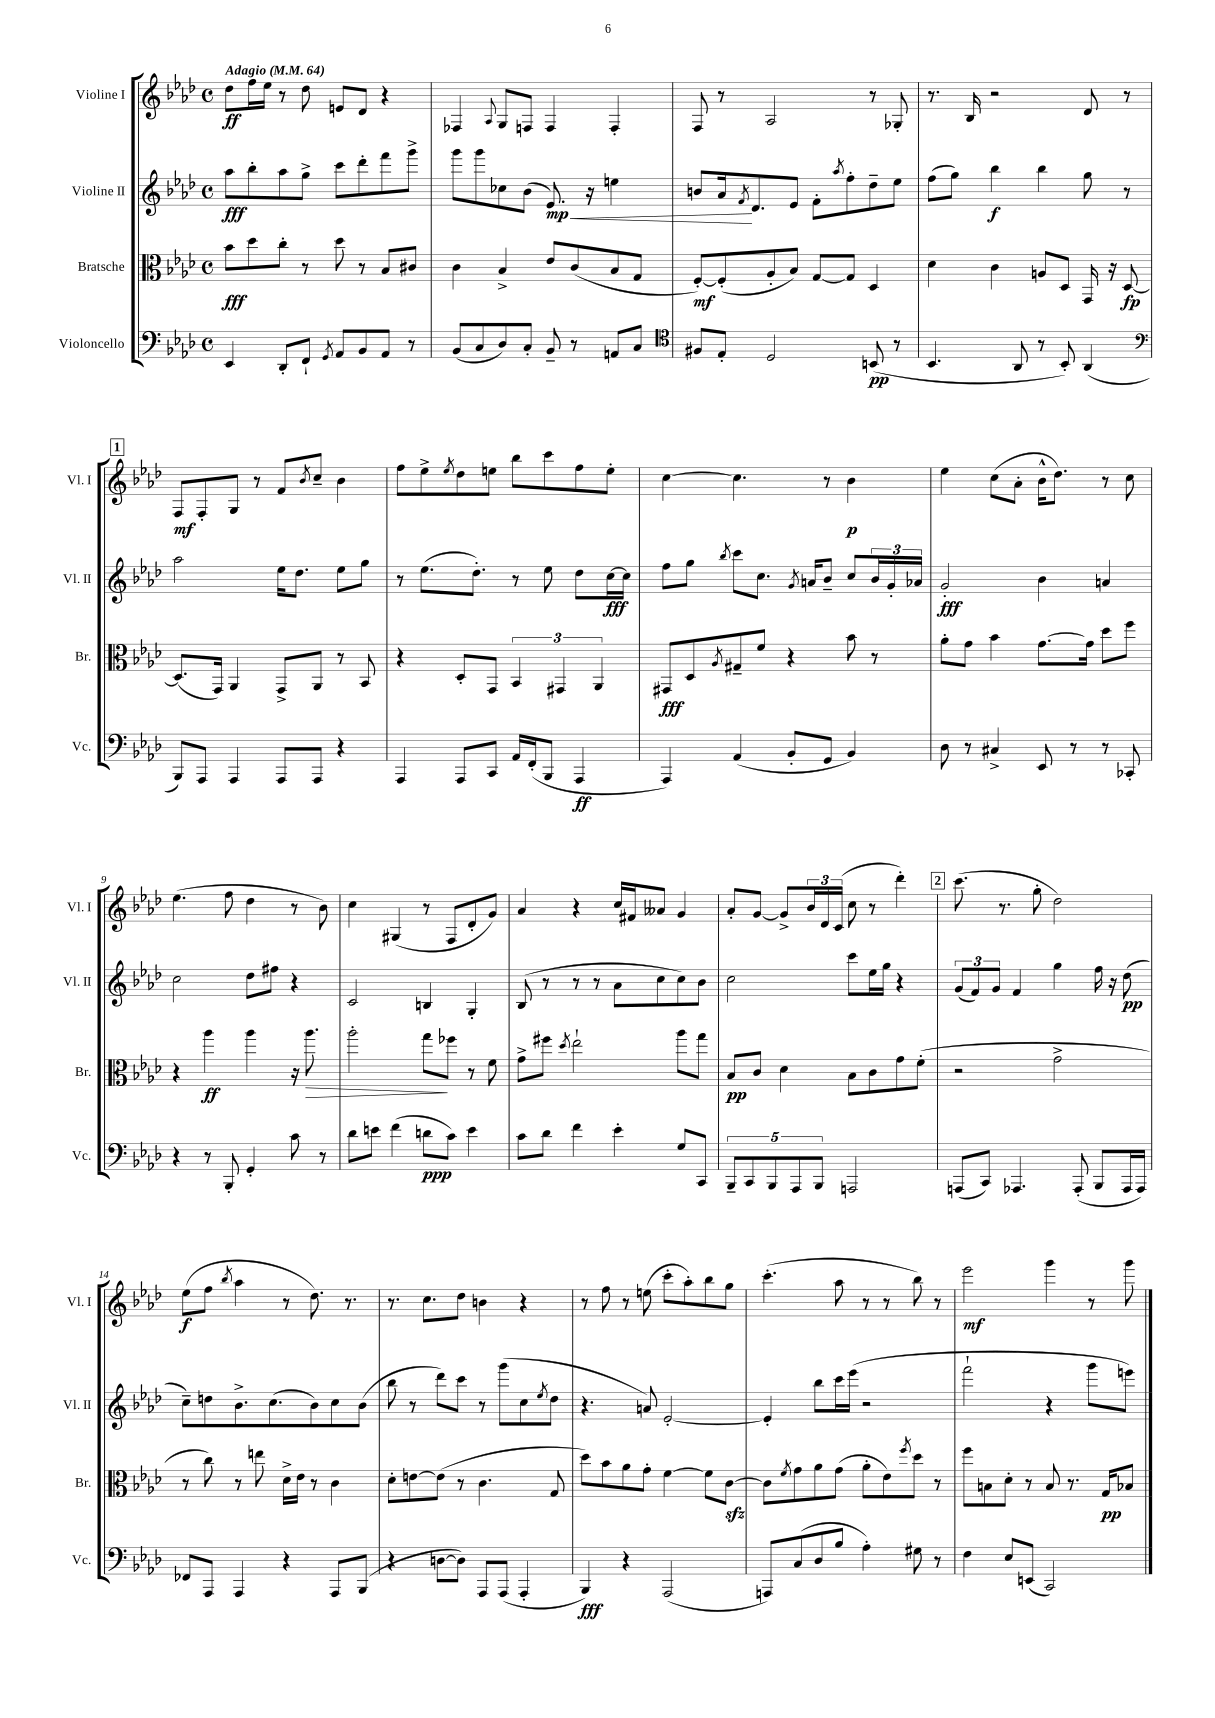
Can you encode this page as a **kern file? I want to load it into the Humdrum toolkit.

**kern	**kern	**kern	**kern
*staff4	*staff3	*staff2	*staff1
*clefF4	*clefC3	*clefG2	*clefG2
*k[b-e-a-d-]	*k[b-e-a-d-]	*k[b-e-a-d-]	*k[b-e-a-d-]
*M4/4	*M4/4	*M4/4	*M4/4
*met(c)	*met(c)	*met(c)	*met(c)
*MM64	*MM64	*MM64	*MM64
4EE-/	8b-\L	8aa-\L	8dd-\L
.	8dd-\	8bb-'\	16ff\L
.	.	.	16ee-\JJ
8DD-'/L	8cc'\J	8aa-\	8r
8FF`/J	8r	8gg^\J	8dd-\
8qGG/	.	.	.
8AA-/L	8dd-\	8ccc\L	8e/L
8BB-/	8r	8ddd-'\	8d-/J
8AA-/J	8B-/L	8fff\	4r
8r	8c#/J	8ggg^\J	.
=	=	=	=
(8BB-/L	4c\	8ggg\L	4F-/
8C/	.	8ggg\	.
.	.	.	8qqA-/
8D-/)	4B-^/	8cc-\	8G/L
8C'/J	.	(8b-\J	8F/J
8BB-~/	8e-/L	8.e-/)	4F/
8r	(8c/	.	.
.	.	16r	.
8AA/L	8B-/	4ee\	4F'/
8C/J	8G/J	.	.
=	=	=	=
*clefC4	*	*	*
8F#/L	[8F'/L)	8b/L	8F/
8E-'/J	(8F'/]	16a-/k	8r
.	.	8qf/	.
.	.	8.d-/	.
2D-/	8A-'/	.	2A-/
.	8B-/J)	8e-/J	.
.	[8G/L	8f'\L	.
.	.	8qaa-/	.
.	8G/]J	8ff'\	.
(8BB/	4D-/	8dd-~\	8r
8r	.	8ee-\J	8G-'/
=	=	=	=
4.BB-/	4d-\	(8ff\L	8.r
.	.	8gg\J)	.
.	.	.	16B-/
.	4c\	4bb-\	2r
8AA-/	.	.	.
8r	8A/L	4bb-\	.
8BB-'/)	8D-/J	.	.
(4AA-/	16GG/	8gg\	8d-/
.	16r	.	.
.	[8D-/	8r	8r
=	=	=	=
*clefF4	*	*	*
8BBB-/L)	(8.D-/]L	2aa-\	8F/L
8AAA-/J	.	.	8F'/
.	16GG/Jk)	.	.
4AAA-/	4AA-/	.	8G/J
.	.	.	8r
8AAA-/L	8GG^/L	16ee-\LK	8f/L
.	.	8.dd-\J	.
.	.	.	8qb-/
8AAA-/J	8AA-/J	.	8cc~/J
4r	8r	8ee-\L	4b-\
.	8BB-/	8gg\J	.
=	=	=	=
4AAA-/	4r	8r	8ff\L
.	.	(8.ee-\L	8ee-^\
.	.	.	8qee-/
8AAA-/L	8D-'/L	.	8dd-\
.	.	8.dd-'\J)	.
8CC/J	8GG/J	.	8ee\J
16AA-/LL	6BB-/	8r	8bb-\L
(16FF'/J	.	.	.
8BBB-/J	.	8ee-\	8ccc\
.	6GG#/	.	.
4AAA-/	.	8dd-\L	8ff\
.	6AA-/	.	.
.	.	[16cc\L	8ee'\J
.	.	16cc\]JJ	.
=	=	=	=
4AAA-/)	8GG#/L	8ff\L	[4cc\
.	8D-/	8gg\J	.
.	8qA-/	8qbb-/	.
(4AA-/	8G#~/	8ccc\L	4.cc\]
.	8f/J	8.cc\J	.
8BB-'/L	4r	.	.
.	.	8qg/	.
.	.	16a/LK	.
8GG/J	.	8b-~/J	8r
4BB-/)	8b-\	8cc/L	4b-\
.	8r	24b-/L	.
.	.	24g'/	.
.	.	24a-/JJ	.
=	=	=	=
8D-\	8a-'\L	2g'/	4ee-\
8r	8g\J	.	.
4C#^/	4b-\	.	(8cc\L
.	.	.	8a-'\J
8EE-/	[8.g\L	4b-\	16b-^^\LK
.	.	.	8.dd-\J)
8r	.	.	.
.	16g\]Jk	.	.
8r	8dd-\L	4a/	8r
8CC-'/	8ff\J	.	8cc\
=	=	=	=
4r	4r	2cc\	(4.ee-\
8r	4aa-\	.	.
8BBB-'/	.	.	8ff\
4GG'/	4aa-\	8dd-\L	4dd-\
.	.	8ff#\J	.
8c\	16r	4r	8r
.	8.aa-\	.	.
8r	.	.	8b-\)
=	=	=	=
8d-\L	2aa-'\	2c/	4cc\
8e\J	.	.	.
(4f\	.	.	(4G#/
8d\L	8gg\L	4B/	8r
8c\J)	8ff-\J	.	8F/L
4e\	8r	4G'/	8d-'/
.	8f\	.	8g/J)
=	=	=	=
8c\L	8g^\L	(8B-/	4a-/
8d-\J	8ff#\J	8r	.
.	8qdd-/	.	.
4f\	2ee-`\	8r	4r
.	.	8r	.
4e-'\	.	8a-\L	16cc/LL
.	.	.	16f#/J
.	.	8cc\	8a--/J
8G/L	8aa-\L	8cc\)	4g/
8CC/J	8gg\J	8b-\J	.
=	=	=	=
10BBB-~/L	8B-/L	2cc\	8a-'/L
10CC/	.	.	.
.	8c/J	.	[8g/J
10BBB-/	.	.	.
.	4d-\	.	8g^/]L
10AAA-/	.	.	.
.	.	.	24b-/L
10BBB-/J	.	.	.
.	.	.	24d-/
.	.	.	(24c/JJ
2AAA/	8B-\L	8ccc\L	8cc\
.	8c\	16ee-\L	8r
.	.	16gg\JJ	.
.	8g\	4r	4ddd-'\)
.	(8f'\J	.	.
=	=	=	=
(8AAA/L	2r	(12g/L	(8.ccc\
.	.	12f/)	.
8CC/J)	.	.	.
.	.	12g/J	.
.	.	.	8.r
4.AAA-/	.	4f/	.
.	.	.	8gg'\
.	2g^\	4gg\	2dd-\)
(8AAA-'/	.	.	.
8BBB-/L	.	16ff\	.
.	.	16r	.
16AAA-/L	.	(8dd-\	.
16AAA-/JJ)	.	.	.
=	=	=	=
8FF-/L	8r	8cc~\L)	(8ee-\L
8AAA-/J	8cc\)	8dd\	8ff\J
.	.	.	8qbb-/
4AAA-/	8r	8.b-^\	4aa-\
.	8ee\	.	.
.	.	(8.cc\	.
4r	16d-^\LL	.	8r
.	16e-\JJ	.	.
.	8r	8b-\)	8.dd-\)
8AAA-/L	4c\	8cc\	.
.	.	.	8.r
(8BBB-/J	.	(8b-\J	.
=	=	=	=
4r	8d-'\L	8bb-\	8.r
.	[8e\	8r	.
.	.	.	8.cc\L
[8D\L	(8e\]J	8ddd-\L)	.
8D\]J)	8r	8ccc\J	8dd-\J
8AAA-/L	4.c\	8r	4b\
(8AAA-/J	.	(8ggg\L	.
4AAA-'/	.	8cc\	4r
.	.	8qee-/	.
.	8G/	8dd-\J	.
=	=	=	=
4BBB-/)	8dd-\L)	4.r	8r
.	8b-\	.	8ff\
4r	8a-\	.	8r
.	8g'\J	8a/)	(8ee\
(2AAA-/	[4f\	[2e-'/	8ccc'\L
.	.	.	8aa-'\)
.	8f\]L	.	8bb-\
.	[8c\J	.	8gg\J
=	=	=	=
8AAA/L)	8c\]L	4e-'/]	(4.ccc'\
.	8qf/	.	.
(8C/	8g\	.	.
8D-/	8a-\	8bb-\L	.
8B-/J	(8g\J	16ccc\L	8aa-\
.	.	(16eee-\JJ	.
4A-'\)	8a-'\L	2r	8r
.	8e-\)	.	8r
.	8qff/	.	.
8G#\	8dd-\J	.	8bb-\)
8r	8r	.	8r
=	=	=	=
4F\	8ff\L	2fff`\	2eee-\
.	8B\	.	.
8E-/L	8d-'\J	.	.
(8EE/J	8r	.	.
2CC/)	8B/	4r	4ggg\
.	8.r	.	.
.	.	8ggg\L	8r
.	16G/LK	.	.
.	8B-/J	8eee\J)	8ggg\
==	==	==	==
*-	*-	*-	*-
